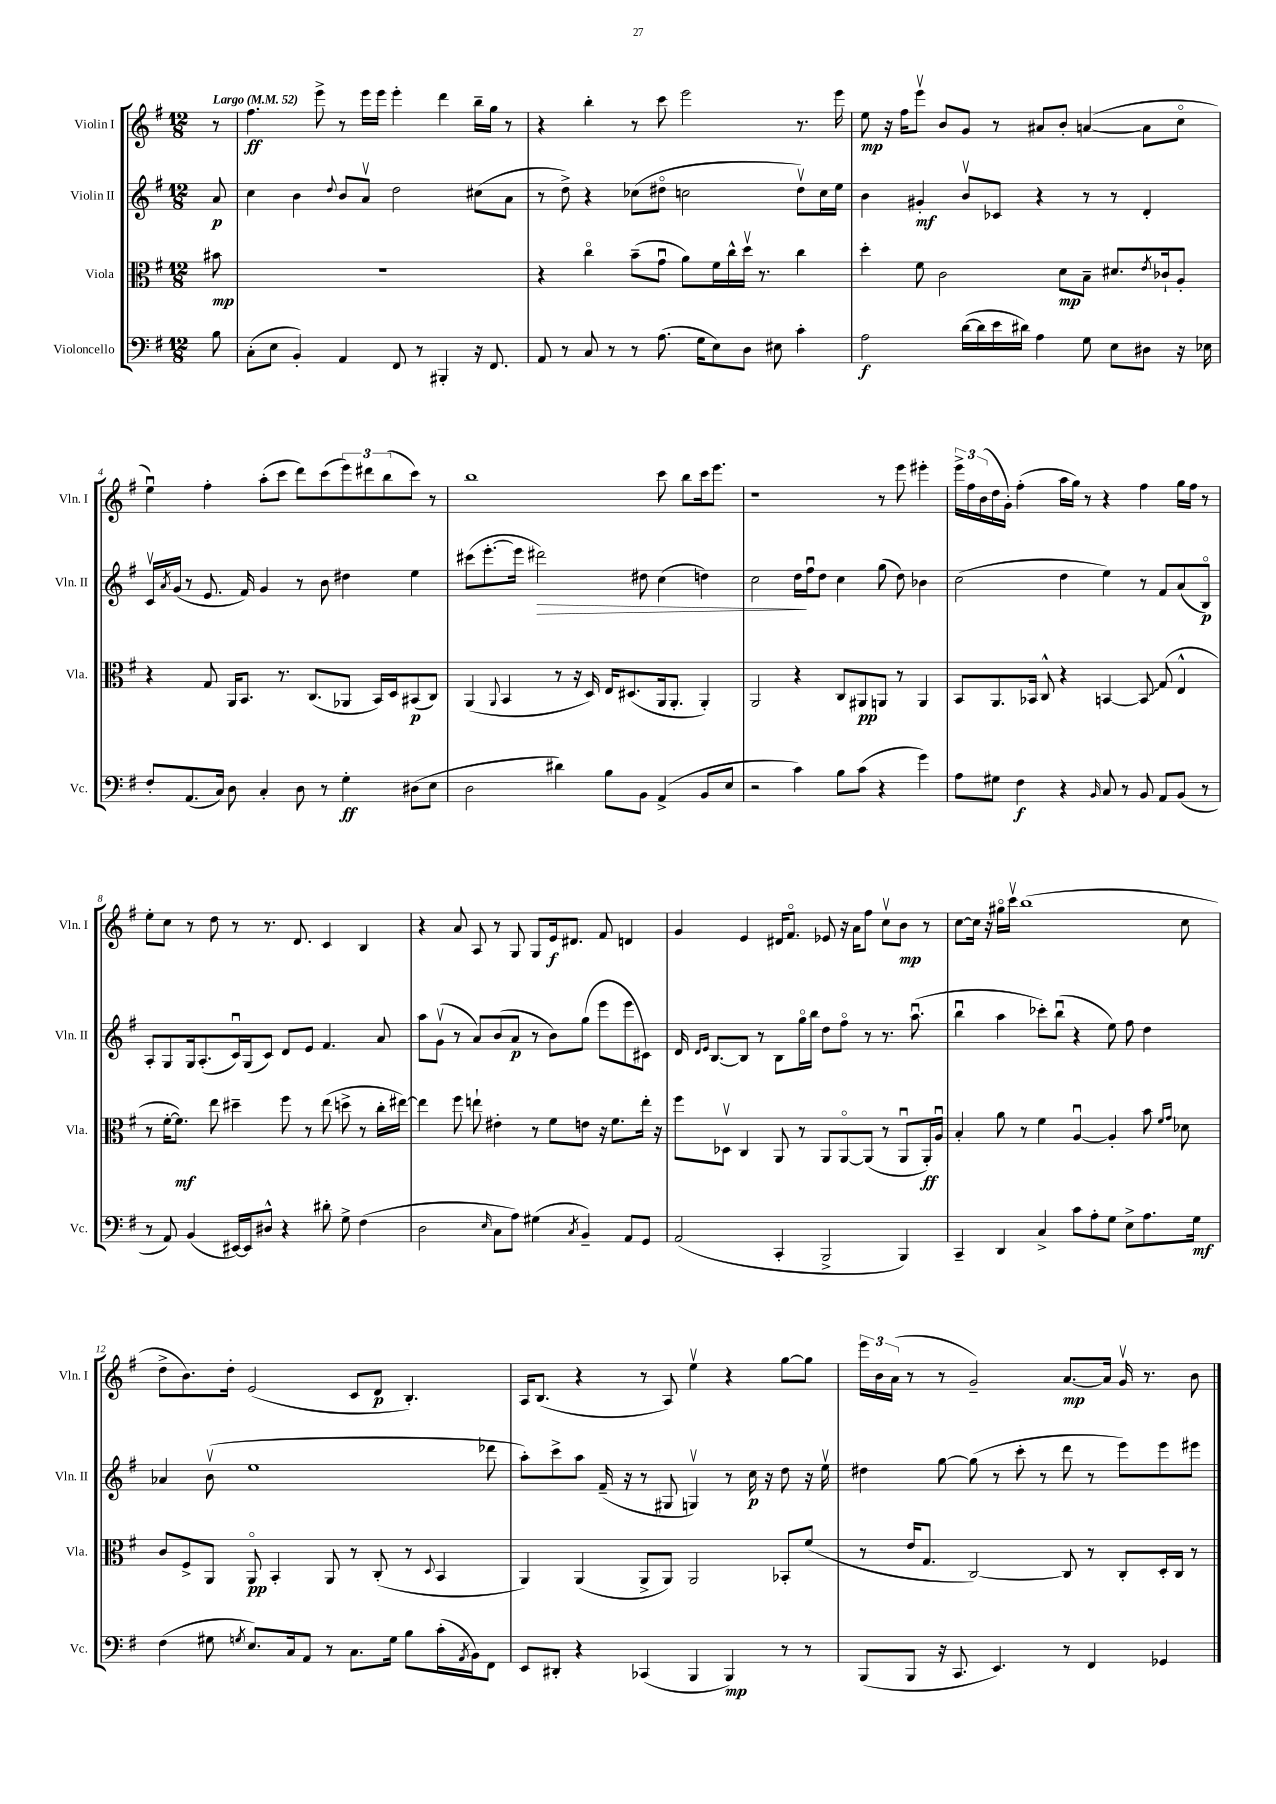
<<
\new StaffGroup <<
\new Staff = "s0" \with { instrumentName = "Violin I" shortInstrumentName = "Vln. I" } {
    \clef treble \key g \major \numericTimeSignature \time 12/8 \partial 8 \tempo "Largo" 4 = 52
    r8 |
    fis''4.\ff e'''8-> r8 e'''16 e'''16 e'''4-. d'''4 b''16-- g''16 r8 |
    r4 b''4-. r8 c'''8 e'''2 r8. e'''16 |
    e''8\mp r16 fis''16 e'''8\upbow b'8 g'8 r8 ais'8 b'8-. a'4~( a'8 c''8\flageolet |
    e''4\downbow) fis''4-. a''8-.( c'''8 d'''8) c'''8( \tuplet 3/2 { e'''8) dis'''8 b''8( } c'''8) r8 |
    b''1 c'''8 b''8 c'''16 e'''8. |
    r1 r8 e'''8 eis'''4-. |
    \tuplet 3/2 { e'''16-> fis''16 b'16( } d''16 g'16-.) fis''4-.( a''16 g''16) r8 r4 fis''4 g''16 fis''16 r8 |
    e''8-. c''8 r8 d''8 r8 r8. d'8. c'4 b4 |
    r4 a'8 a8 r8 g8 g8 e'16\f dis'8. fis'8 d'4 |
    g'4 e'4 dis'16 fis'8.\flageolet ees'8 r16 a'16 fis''8 c''8\upbow b'8\mp r8 |
    c''8~ c''16 r16 gis''16\flageolet c'''16\upbow b''1( c''8 |
    d''8-> b'8.) d''16-. e'2( c'8 d'8\p b4.-.) |
    a16 b8.( r4 r8 a8) e''4\upbow r4 g''8~ g''8 |
    \tuplet 3/2 { e'''16 b'16 a'16( } r8 r8 g'2--) a'8.~\mp a'16 g'16\upbow r8. b'8 \bar "|." |
}
\new Staff = "s1" \with { instrumentName = "Violin II" shortInstrumentName = "Vln. II" } {
    \clef treble \key g \major \numericTimeSignature \time 12/8 \partial 8
    a'8\p |
    c''4 b'4 \appoggiatura { d''8 } b'8 a'8\upbow d''2 cis''8( a'8 |
    r8 d''8->) r4 ces''8( dis''8\flageolet c''2 dis''8\upbow) c''16 e''16 |
    b'4 gis'4-.\mf b'8\upbow ces'8 r4 r8 r8 d'4-. |
    c'16\upbow \acciaccatura { a'8 } g'16( r8 e'8. fis'16) g'4 r8 b'8 dis''4 e''4 |
    cis'''8( e'''8.~-. e'''16 dis'''2\>) dis''8 c''4( d''4) |
    c''2 d''16\! fis''16\downbow d''8 c''4 g''8( d''8) bes'4 |
    c''2( d''4 e''4) r8 fis'8 a'8( b8\flageolet\p) |
    a8-. g8 g16 a8.-.( c'16\downbow) g16( c'8) d'8 e'8 fis'4. a'8 |
    a''8 g'8\upbow( r8 a'8) b'8( a'8\p r8 b'8) g''8( e'''8 e'''8 cis'8) |
    d'16 \grace { d'16 e'16 } b8.~ b8 r8 b8 g''16\flageolet b''16 d''8 fis''8\flageolet r8 r8. a''8.\downbow( |
    b''4\downbow a''4 ces'''8-.) b''8\downbow( r4 e''8) fis''8 d''4 |
    aes'4 b'8\upbow( e''1 des'''8 |
    a''8-.) c'''8-> a''8 fis'16--( r16 r8 gis8 g4\upbow) r8 c''16\p r16 d''8 r16 e''16\upbow |
    dis''4 g''8~ g''8( r8 c'''8-. r8 d'''8 r8 e'''8) e'''8 eis'''8 \bar "|." |
}
\new Staff = "s2" \with { instrumentName = "Viola" shortInstrumentName = "Vla." } {
    \clef alto \key g \major \numericTimeSignature \time 12/8 \partial 8
    bis'8\mp |
    R1. |
    r4 c''4\flageolet b'8--( g'8\downbow a'8) fis'16 c''16-^ d''16\upbow r8. c''4 |
    d''4-. fis'8 c'2 d'8\mp b8-- dis'8. \acciaccatura { e'8 } ces'16-! a8-. |
    r4 g8 a,16 b,8. r8. c8.( aes,8 b,16) d16 bis,8\p( c8) |
    a,4( \appoggiatura { a,8 } b,4 r8 r16 d16) e16 dis8.( a,16 a,8.-. a,4-.) |
    a,2 r4 c8 ais,8\pp a,8 r8 a,4 |
    b,8 a,8. bes,16 c8-^ r4 b,4~ \once \override Glissando.style = #'zigzag b,8\glissando g8( e4-^ |
    r8 fis'16~-. fis'8.\mf) e''8 dis''4-- fis''8 r8 e''8( d''8-> r8 c''16-. eis''16~) |
    eis''4 fis''8 e''8-! eis'4-. r8 fis'8 e'8 r16 fis'8. e''16-. r16 |
    fis''8 des8\upbow c4 a,8 r8 a,8 a,8~\flageolet a,8( r8 a,8\downbow a,16-.\ff) a16\downbow |
    b4-. a'8 r8 fis'4 a4~\downbow a4-. b'8 \grace { fis'16 g'16 } des'8 |
    c'8 fis8-> a,8 a,8\flageolet\pp b,4-. a,8 r8 c8-.( r8 \appoggiatura { d8 } b,4 |
    a,4) a,4( a,8-> a,8) a,2 bes,8-. fis'8( |
    r8 e'16 g8. c2~) c8 r8 c8-. d16-. c16 r8 \bar "|." |
}
\new Staff = "s3" \with { instrumentName = "Violoncello" shortInstrumentName = "Vc." } {
    \clef bass \key g \major \numericTimeSignature \time 12/8 \partial 8
    b8 |
    c8-.( e8 b,4-.) a,4 fis,8 r8 bis,,4-. r16 fis,8. |
    a,8 r8 c8 r8 r8 a8.( g16 e8) d8 eis8 c'4-. |
    a2\f d'16~( d'16 e'16 dis'16) a4 g8 e8 dis8 r16 ees16 |
    fis8-. a,8.( c16) d8 c4-. d8 r8 g4-.\ff dis8( e8 |
    d2 dis'4) b8 b,8 a,4->( b,8 e8 |
    r2 c'4) b8 c'8( r4 g'4) |
    a8 gis8 fis4\f r4 \grace { b,16 } c8 r8 b,8 a,8 b,8( r8 |
    r8 a,8) b,4( eis,16~) eis,16 dis8-^ r4 dis'8-. g8-> fis4( |
    d2 \grace { e16 } c8 a8) gis4( \acciaccatura { c8 } b,4--) a,8 g,8 |
    a,2( c,4-. b,,2-> b,,4) |
    c,4-- d,4 c4-> c'8 a8-. g8 e8-> a8. g16\mf |
    fis4( gis8 \acciaccatura { g8 } e8.) c16 a,8 r8 c8. g16 b8 c'16-.( \acciaccatura { a,8 } b,16) fis,8 |
    e,8 dis,8-. r4 ces,4( b,,4 b,,4\mp) r8 r8 |
    b,,8( b,,8 r16 c,8. e,4.) r8 fis,4 ges,4 \bar "|." |
}
>>
>>
